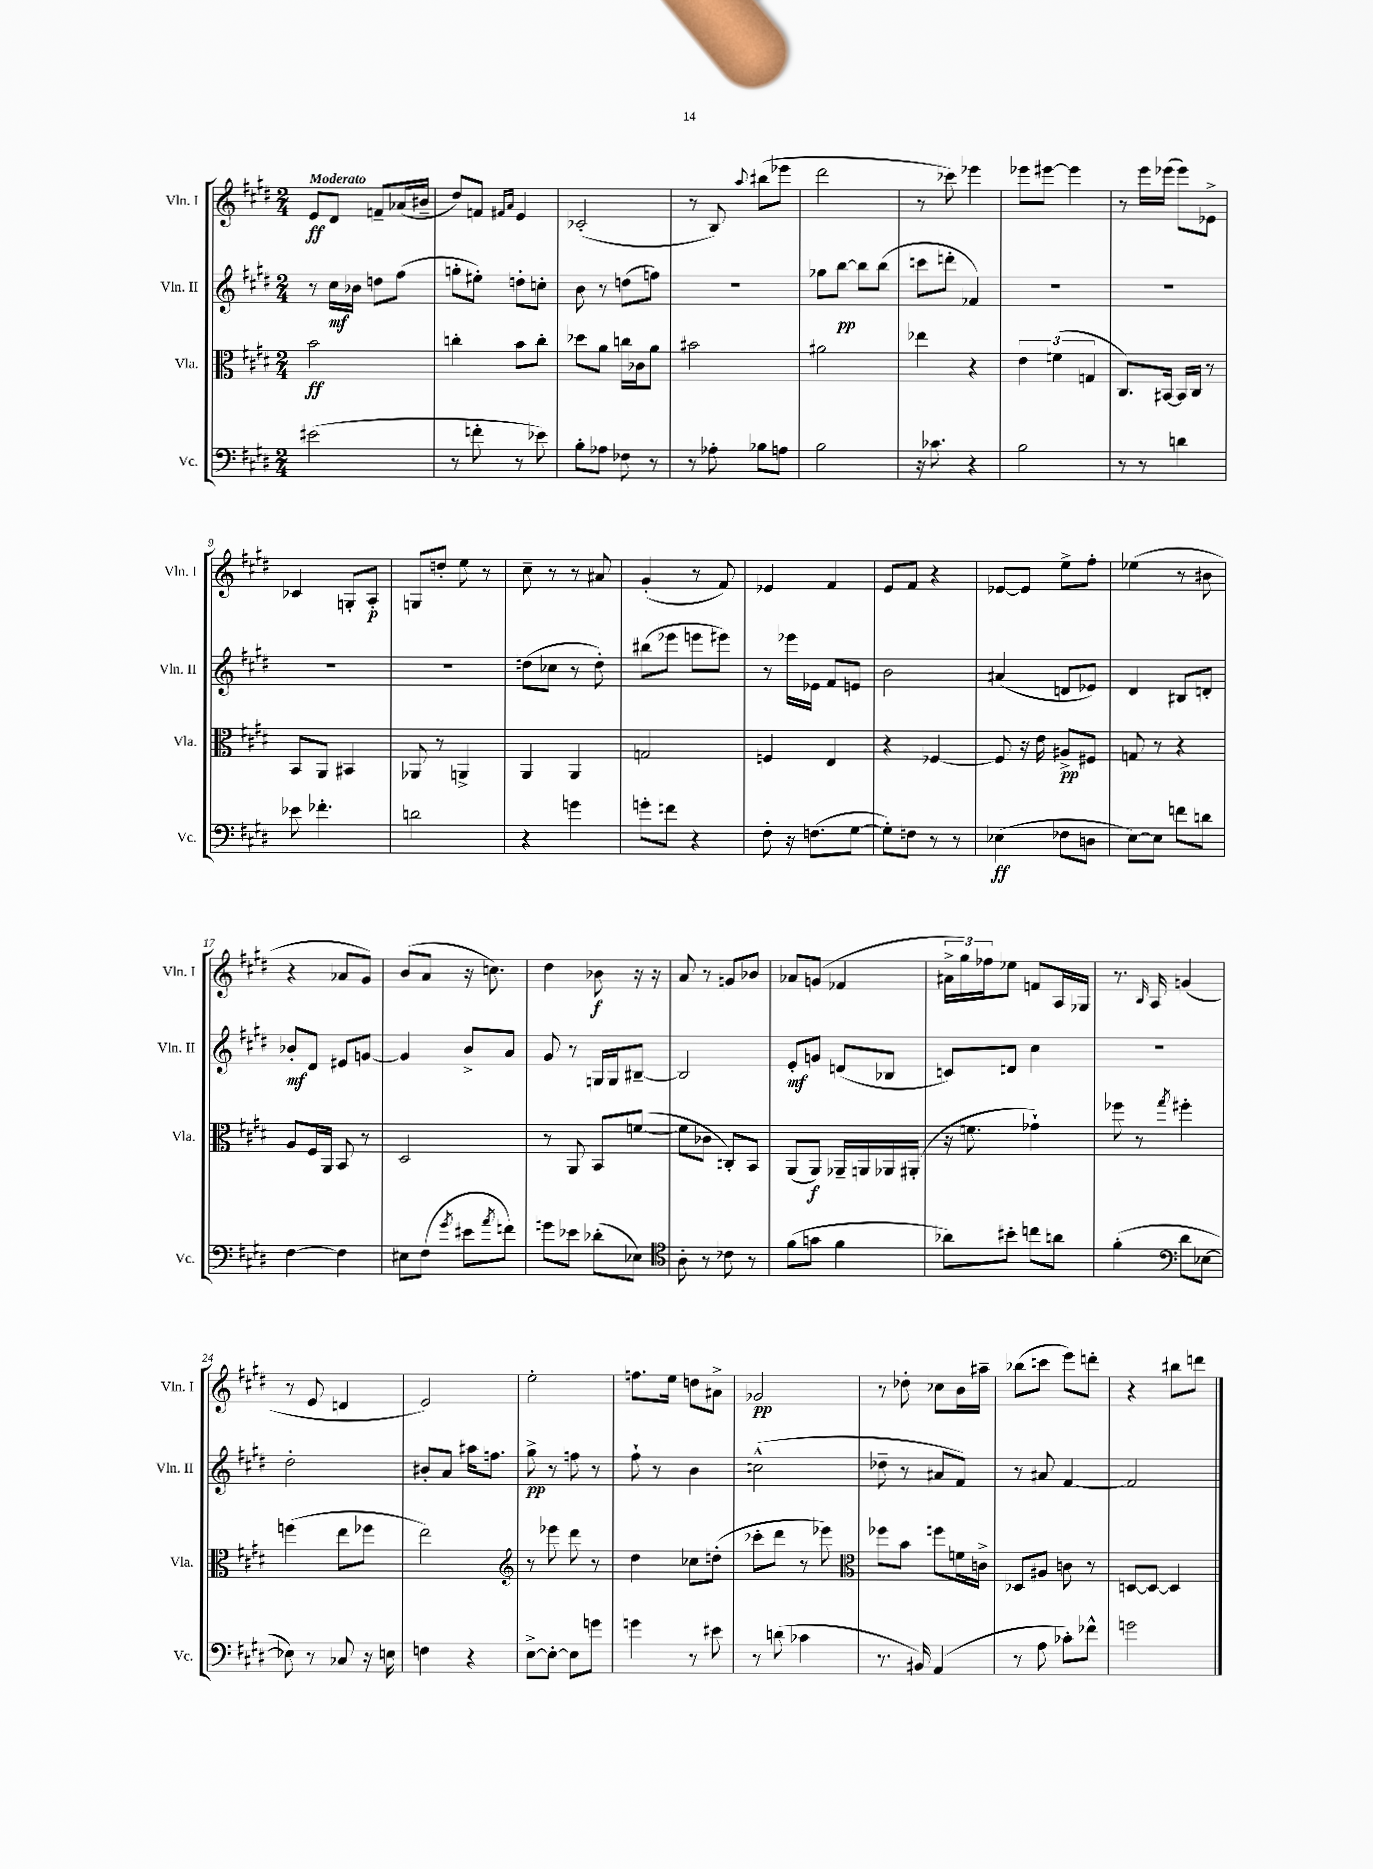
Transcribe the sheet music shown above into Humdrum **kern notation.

**kern	**dynam	**kern	**dynam	**kern	**dynam	**kern	**dynam
*part4	*part4	*part3	*part3	*part2	*part2	*part1	*part1
*staff4	*staff4	*staff3	*staff3	*staff2	*staff2	*staff1	*staff1
*I"Vc.	*	*I"Vla.	*	*I"Vln. II	*	*I"Vln. I	*
*I'Vc.	*	*I'Vla.	*	*I'Vln. II	*	*I'Vln. I	*
*clefF4	*	*clefC3	*	*clefG2	*	*clefG2	*
*k[f#c#g#d#]	*	*k[f#c#g#d#]	*	*k[f#c#g#d#]	*	*k[f#c#g#d#]	*
*M2/4	*	*M2/4	*	*M2/4	*	*M2/4	*
=1	=1	=1	=1	=1	=1	=1	=1
!	!	!	!	!	!	!LO:TX:a:B:t=Moderato	!
(2e#X\	.	2b\	ff	8r	.	8e/L	ff
.	.	.	.	16cc#\LL	mf	8d#/J	.
.	.	.	.	16b-X\JJ	.	.	.
.	.	.	.	8ddn\L	.	8fn~/L	.
.	.	.	.	(8ff#\J	.	(16a-X/L	.
.	.	.	.	.	.	16b#X~/JJ	.
=2	=2	=2	=2	=2	=2	=2	=2
8r	.	4ccn'\	.	8ggn'\L	.	8dd#/L)	.
8fn'\	.	.	.	8ee#X'\J)	.	8fn/J	.
.	.	.	.	.	.	16qqf#X/LL	.
.	.	.	.	.	.	16qqa/JJ	.
8r	.	8b\L	.	8ddn'\L	.	4e/	.
8e-X\)	.	8cc'\J	.	8ccn'\J	.	.	.
=3	=3	=3	=3	=3	=3	=3	=3
8B'\L	.	8dd-X\L	.	8b\	.	(2c-X'/	.
8A-X\J	.	8a\J	.	8r	.	.	.
8F-X\	.	16ccn\LL	.	(8ddn\L	.	.	.
.	.	16c-X\J	.	.	.	.	.
8r	.	8a\J	.	8ffn\J)	.	.	.
=4	=4	=4	=4	=4	=4	=4	=4
8r	.	2b#X\	.	2r	.	8r	.
8A-X'\	.	.	.	.	.	8B/)	.
.	.	.	.	.	.	8qqaa/	.
8B-X\L	.	.	.	.	.	(8bb#X\L	.
8An\J	.	.	.	.	.	8eee-X\J	.
=5	=5	=5	=5	=5	=5	=5	=5
2B\	.	2a#X\	.	8gg-X\L	.	2ddd#\	.
.	.	.	.	[8bb\J	pp	.	.
.	.	.	.	8bb\L]	.	.	.
.	.	.	.	(8bb\J	.	.	.
=6	=6	=6	=6	=6	=6	=6	=6
16r	.	4ee-X\	.	8cccn\L	.	8r	.
8.c-X\	.	.	.	.	.	.	.
.	.	.	.	8dddn'\J	.	8ccc-X\)	.
4r	.	4r	.	4f-X/)	.	4eee-X\	.
=7	=7	=7	=7	=7	=7	=7	=7
2B\	.	6e\	.	2r	.	8eee-X\L	.
.	.	.	.	.	.	[8eee#X\J	.
.	.	(6fn\	.	.	.	.	.
.	.	.	.	.	.	4eee#\]	.
.	.	6Gn/	.	.	.	.	.
=8	=8	=8	=8	=8	=8	=8	=8
8r	.	8.C#/L)	.	2r	.	8r	.
8r	.	.	.	.	.	16eee\LL	.
.	.	[16BB#X/Jk	.	.	.	(16eee-X\JJ	.
4dn\	.	16BB#/LL]	.	.	.	8eee-\L)	.
.	.	16C#/JJ	.	.	.	.	.
.	.	8r	.	.	.	8e-X^\J	.
!!LO:LB:g=z
=9	=9	=9	=9	=9	=9	=9	=9
8e-X\	.	8BB/L	.	2r	.	4c-X/	.
4.f-X'\	.	8AA/J	.	.	.	.	.
.	.	4BB#X/	.	.	.	8Gn'/L	.
.	.	.	.	.	.	8A'/J	p
=10	=10	=10	=10	=10	=10	=10	=10
2dn\	.	8AA-X/	.	2r	.	8Gn/L	.
.	.	8r	.	.	.	8ddn'/J	.
.	.	4AAn^/	.	.	.	8ee\	.
.	.	.	.	.	.	8r	.
=11	=11	=11	=11	=11	=11	=11	=11
4r	.	4AA/	.	(8ddn\L	.	8cc#~\	.
.	.	.	.	8cc-X\J	.	8r	.
4gn\	.	4AA/	.	8r	.	8r	.
.	.	.	.	8dd'\)	.	8a#X/	.
=12	=12	=12	=12	=12	=12	=12	=12
8gn'\L	.	2Gn/	.	(8bb#X\L	.	(4g#'/	.
8fn\J	.	.	.	8eee-X\J	.	.	.
4r	.	.	.	8eeen\L	.	8r	.
.	.	.	.	8eee#X\J)	.	8f#/)	.
=13	=13	=13	=13	=13	=13	=13	=13
8F#'\	.	4Fn/	.	8r	.	4e-X/	.
16r	.	.	.	16eee-X\LL	.	.	.
(8.Fn\L	.	.	.	16e-X\JJ	.	.	.
.	.	4E/	.	8f#/L	.	4f#/	.
[8G#\J	.	.	.	8en/J	.	.	.
=14	=14	=14	=14	=14	=14	=14	=14
8G#'\L])	.	4r	.	2b\	.	8e/L	.
8Fn\J	.	.	.	.	.	8f#/J	.
8r	.	[4F-X/	.	.	.	4r	.
8r	.	.	.	.	.	.	.
=15	=15	=15	=15	=15	=15	=15	=15
(4E-X\	ff	8F-/]	.	(4a#X/	.	[8e-X/L	.
.	.	16r	.	.	.	8e-/J]	.
.	.	16e\	.	.	.	.	.
8F-X\L	.	8A#X^/L	pp	8dn/L	.	8ee^\L	.
8Dn\J	.	8F#X/J	.	8e-X/J)	.	8ff#'\J	.
=16	=16	=16	=16	=16	=16	=16	=16
[8E\L)	.	8Gn/	.	4d#/	.	(4ee-X\	.
8E\J]	.	8r	.	.	.	.	.
8fn\L	.	4r	.	8B#X/L	.	8r	.
8dn\J	.	.	.	8dn'/J	.	8b#X\	.
!!LO:LB:g=z
=17	=17	=17	=17	=17	=17	=17	=17
[4F#\	.	8A/L	.	8b-X'/L	mf	4r	.
.	.	16F#/L	.	8d#/J	.	.	.
.	.	16AA/JJ	.	.	.	.	.
4F#\]	.	8BB/	.	8e#X/L	.	8a-X/L	.
.	.	8r	.	[8gn/J	.	8g#/J)	.
=18	=18	=18	=18	=18	=18	=18	=18
8E#X\L	.	2D#/	.	4g/]	.	(8b/L	.
(8F#\J	.	.	.	.	.	8a/J	.
8qg#/	.	.	.	.	.	.	.
8e#X\L	.	.	.	8b^/L	.	16r	.
.	.	.	.	.	.	8.ccn\)	.
8qa/	.	.	.	.	.	.	.
8fn\J)	.	.	.	8a/J	.	.	.
=19	=19	=19	=19	=19	=19	=19	=19
8gn\L	.	8r	.	8g#/	.	4dd#\	.
8e-X\J	.	8AA/	.	8r	.	.	.
(8d-X'\L	.	8BB/L	.	16Gn/LL	.	8b-X\	f
.	.	.	.	16G/J	.	.	.
8E-X\J)	.	([8fn/J	.	[8B#X~/J	.	16r	.
.	.	.	.	.	.	16r	.
=20	=20	=20	=20	=20	=20	=20	=20
*clefC4	*	*	*	*	*	*	*
8A'\	.	8f\L]	.	2B#/]	.	8a/	.
8r	.	8c-X\J	.	.	.	8r	.
8c-X\	.	8Cn'/L)	.	.	.	8gn/L	.
8r	.	8BB/J	.	.	.	8b-X/J	.
=21	=21	=21	=21	=21	=21	=21	=21
(8f#\L	.	(8AA/L	.	8e'/L	mf	8a-X/L	.
8gn\J	.	8AA/J)	f	8gn/J	.	(8gn/J	.
4f#\	.	16AA-X~/LL	.	(8dn/L	.	4f-X/	.
.	.	16AAn/	.	.	.	.	.
.	.	16AA-X/	.	8B-X/J	.	.	.
.	.	(16AA#X'/JJ	.	.	.	.	.
=22	=22	=22	=22	=22	=22	=22	=22
8a-X\L)	.	16r	.	8cn/L)	.	24a#X^\LL	.
.	.	.	.	.	.	24gg#\)	.
.	.	8.fn\	.	.	.	.	.
.	.	.	.	.	.	24ff-X\J	.
8b#X'\J	.	.	.	8dn/J	.	8ee-X\J	.
8ccn\L	.	4g-X`\)	.	4cc#\	.	8fn/L	.
8an\J	.	.	.	.	.	16A/L	.
.	.	.	.	.	.	16G-X/JJ	.
=23	=23	=23	=23	=23	=23	=23	=23
(4f#'\	.	8ff-X\	.	2r	.	8.r	.
.	.	8r	.	.	.	.	.
.	.	.	.	.	.	16qqB/	.
.	.	.	.	.	.	16A/	.
*clefF4	*	*	*	*	*	*	*
.	.	8qgg#/	.	.	.	.	.
8d#\L	.	4ff#X'\	.	.	.	(4gn/	.
[8E-X\J	.	.	.	.	.	.	.
!!LO:LB:g=z
=24	=24	=24	=24	=24	=24	=24	=24
8E-X\])	.	(4ffn\	.	2dd#'\	.	8r	.
8r	.	.	.	.	.	8e/	.
8C-X/	.	8ee\L	.	.	.	4dn/	.
16r	.	8ff-X\J	.	.	.	.	.
16En\	.	.	.	.	.	.	.
=25	=25	=25	=25	=25	=25	=25	=25
4Fn\	.	2ee\)	.	8b#X'/L	.	2e/)	.
.	.	.	.	8a/J	.	.	.
4r	.	.	.	16aa#X\KL	.	.	.
.	.	.	.	8.ffn\J	.	.	.
=26	=26	=26	=26	=26	=26	=26	=26
*	*	*clefG2	*	*	*	*	*
[8E^\L	.	8r	.	8gg#^\	pp	2ee'\	.
8E'\J_	.	8eee-X\	.	8r	.	.	.
8E\L]	.	8ddd#\	.	8ffn\	.	.	.
8gn\J	.	8r	.	8r	.	.	.
=27	=27	=27	=27	=27	=27	=27	=27
4gn\	.	4dd#\	.	8ff#`\	.	8.ffn\L	.
.	.	.	.	8r	.	.	.
.	.	.	.	.	.	16ee\Jk	.
8r	.	8cc-X\L	.	4b\	.	8ddn\L	.
8e#X\	.	(8ddn'\J	.	.	.	8a#X^\J	.
=28	=28	=28	=28	=28	=28	=28	=28
8r	.	8ccc-X'\L	.	(2ccn^^\	.	2g-X/	pp
(8dn\	.	8ddd#\J	.	.	.	.	.
4c-X\	.	8r	.	.	.	.	.
.	.	8eee-X\)	.	.	.	.	.
=29	=29	=29	=29	=29	=29	=29	=29
*	*	*clefC3	*	*	*	*	*
8.r	.	8ff-X\L	.	8dd-X~\	.	8r	.
.	.	8b\J	.	8r	.	8dd-X'\	.
16BB#X/)	.	.	.	.	.	.	.
(4AA/	.	8ffn\L	.	8a#X/L	.	8cc-X\L	.
.	.	16fn\L	.	8f#/J)	.	16b\L	.
.	.	16cn^\JJ	.	.	.	16aa#X~\JJ	.
=30	=30	=30	=30	=30	=30	=30	=30
8r	.	8D-X/L	.	8r	.	(8bb-X\L	.
8A\	.	8A#X/J	.	8a#X/	.	8cccn\J	.
8c-X'\L)	.	8cn\	.	[4f#/	.	8eee\L)	.
8f-X^^\J	.	8r	.	.	.	8dddn'\J	.
=31	=31	=31	=31	=31	=31	=31	=31
2gn\	.	[8Dn/L	.	2f#/]	.	4r	.
.	.	8D/J_	.	.	.	.	.
.	.	4D/]	.	.	.	8bb#X\L	.
.	.	.	.	.	.	8dddn\J	.
==	==	==	==	==	==	==	==
*-	*-	*-	*-	*-	*-	*-	*-
